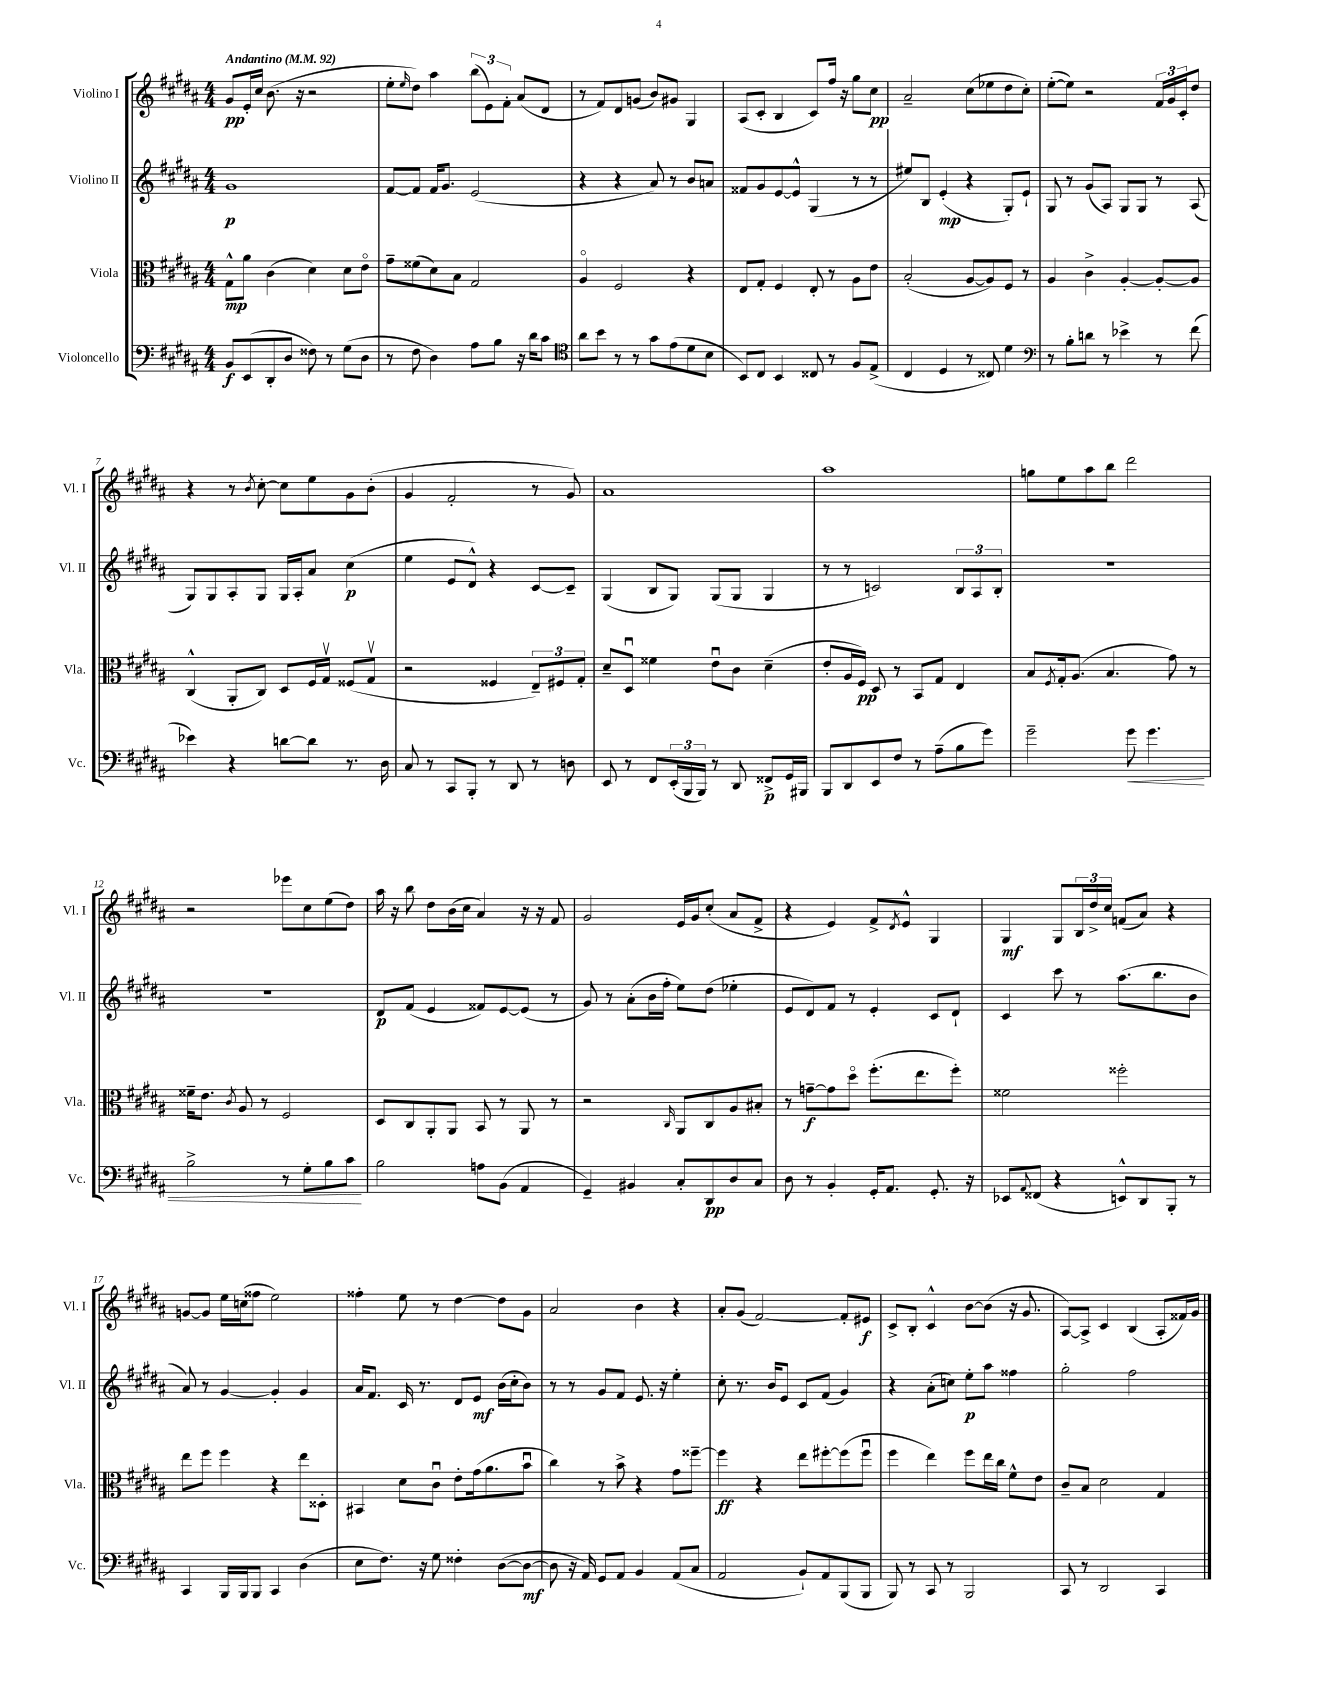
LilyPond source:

<<
\new StaffGroup <<
\new Staff = "s0" \with { instrumentName = "Violino I" shortInstrumentName = "Vl. I" } {
    \clef treble \key b \major \numericTimeSignature \time 4/4 \tempo "Andantino" 4 = 92
    gis'8\pp e'16-. cis''16 b'8.( r16 r2 |
    e''8-. \grace { e''16 } dis''8) ais''4 \tuplet 3/2 { b''8( e'8) fis'8-. } ais'8( dis'8 |
    r8 fis'8) dis'8 g'8( b'8) gis'8 gis4 |
    ais8( cis'8-. b4 cis'8) fis''16 r16 gis''8 cis''8\pp |
    ais'2-- cis''8( ees''8 dis''8 cis''8-.) |
    e''8~-.( e''8) r2 \tuplet 3/2 { fis'16 gis'16 cis'16-. } dis''8 |
    r4 r8 \acciaccatura { b'8 } cis''8~-. cis''8 e''8 gis'8 b'8-.( |
    gis'4 fis'2-. r8 gis'8) |
    ais'1 |
    ais''1 |
    g''8 e''8 ais''8 b''8 dis'''2 |
    r2 ees'''8 cis''8 e''8( dis''8) |
    ais''16 r16 b''8 dis''8 b'16( cis''16 ais'4) r16 r16 fis'8 |
    gis'2 e'16 gis'16 cis''8-.( ais'8 fis'8-> |
    r4 e'4) fis'8-> \acciaccatura { dis'8 } e'8-^ gis4 |
    gis4\mf gis8 \tuplet 3/2 { b16 dis''16-> cis''16 } f'8( ais'8) r4 |
    g'8~ g'8 e''16 c''16( fisis''8 e''2) |
    fisis''4-. e''8 r8 dis''4~ dis''8 gis'8 |
    ais'2 b'4 r4 |
    ais'8-. gis'8( fis'2~) fis'8-. eis'8\f |
    cis'8-> b8-. cis'4-^ b'8~ b'8( r16 gis'8. |
    ais8~) ais8-> cis'4 b4( ais8-. fisis'16) gis'16 \bar "|." |
}
\new Staff = "s1" \with { instrumentName = "Violino II" shortInstrumentName = "Vl. II" } {
    \clef treble \key b \major \numericTimeSignature \time 4/4
    gis'1\p |
    fis'8~ fis'8 fis'16 gis'8. e'2( |
    r4 r4 ais'8) r8 b'8 a'8 |
    fisis'8 gis'8 e'8~ e'8-^ gis4( r8 r8 |
    eis''8) b8 e'4-.\mp( r4 gis8-.) e'8-! |
    gis8 r8 gis'8( ais8) gis8 gis8 r8 ais8( |
    gis8) gis8 ais8-. gis8 gis16 ais16-. ais'8 cis''4\p( |
    e''4 e'8 dis'8-^) r4 cis'8~ cis'8-- |
    gis4( b8 gis8) gis8( gis8 gis4 |
    r8 r8 c'2) \tuplet 3/2 { b8 ais8 b8-. } |
    R1 |
    R1 |
    dis'8\p fis'8( e'4 fisis'8) e'8~ e'8( r8 |
    gis'8) r8 ais'8-.( b'16 fis''16-. e''8) dis''8( ees''4-. |
    e'8 dis'8) fis'8 r8 e'4-. cis'8 dis'8-! |
    cis'4 cis'''8 r8 ais''8.( b''8. b'8 |
    ais'8) r8 gis'4~ gis'4-. gis'4 |
    ais'16 fis'8. cis'16 r8. dis'8 e'8\mf b'16( cis''16-. b'8) |
    r8 r8 gis'8 fis'8 e'8. r16 e''4-. |
    cis''8-. r8. b'16 e'8 cis'8 fis'8( gis'4) |
    r4 ais'8-.( c''8) e''8-.\p ais''8 fisis''4 |
    gis''2-. fis''2 \bar "|." |
}
\new Staff = "s2" \with { instrumentName = "Viola" shortInstrumentName = "Vla." } {
    \clef alto \key b \major \numericTimeSignature \time 4/4
    gis8-^\mp ais'8 cis'4( dis'4) dis'8 e'8\flageolet |
    gis'8-- fisis'8( dis'8) b8 gis2 |
    ais4\flageolet fis2 r4 |
    e8 gis8-. fis4 e8-. r8 ais8 e'8 |
    b2-.( ais8~ ais8) fis8 r8 |
    ais4 cis'4-> ais4~-. ais8~-. ais8 |
    cis4-^( ais,8-. cis8) dis8 fis16 gis16\upbow fisis8( gis8\upbow |
    r2 fisis4 \tuplet 3/2 { e8--) fis8 gis8-. } |
    dis'8-- dis8\downbow fisis'4 e'8\downbow cis'8 dis'4--( |
    e'8-. ais16 fis16\pp) dis8 r8 b,8 gis8 e4 |
    b8 \acciaccatura { fis8 } gis16-. ais8.( b4. gis'8) r8 |
    fisis'16-- e'8. \acciaccatura { cis'8 } ais8 r8 fis2 |
    dis8 cis8 ais,8-. ais,8 b,8 r8 ais,8 r8 |
    r2 \grace { cis16 } ais,8 cis8 ais8 bis8-. |
    r8 g'8~--\f g'8 dis''8\flageolet fis''8.-.( e''8. fis''8-.) |
    fisis'2 fisis''2-. |
    e''8 fis''8 fis''4 r4 e''8 disis8-. |
    bis,4 dis'8 cis'8\downbow e'8-. gis'16( ais'8. b'8\downbow |
    cis''4) r8 b'8-> r4 gis'8 fisis''8~-- |
    fisis''4\ff r4 e''8 fis''8~-. fis''8( fis''8\downbow |
    fis''4 e''4) fis''8 e''16 cis''16 fis'8-^ e'8 |
    cis'8-- b8 dis'2 gis4 \bar "|." |
}
\new Staff = "s3" \with { instrumentName = "Violoncello" shortInstrumentName = "Vc." } {
    \clef bass \key b \major \numericTimeSignature \time 4/4
    b,8\f e,8( dis,8-. dis8 fisis8) r8 gis8( dis8 |
    r8 fis8 dis4) ais8 b8 r16 dis'16 cis'8 |
    \clef tenor ais'8 b'8 r8 r8 gis'8 e'8( dis'8 b8 |
    b,8) cis8 b,4 cisis8 r8 fis8 e8->( |
    cis4 dis4 r8 cisis8) dis'4 |
    \clef bass r8 b8-. d'8 r8 ees'4-> r8 fis'8( |
    ees'4) r4 d'8~ d'8 r8. dis16 |
    cis8 r8 cis,8 b,,8-. r8 dis,8 r8 d8 |
    e,8 r8 fis,8 \tuplet 3/2 { e,16-.( b,,16 b,,16) } r8 dis,8 fisis,8->\p gis,16 bis,,16 |
    b,,8 dis,8 e,8 fis8 r8 ais8--( b8 gis'8) |
    gis'2-- gis'8\< gis'4. |
    b2-> r8 gis8-. b8 cis'8\! |
    b2 a8 b,8( ais,4 |
    gis,4--) bis,4 cis8-. dis,8\pp dis8 cis8 |
    dis8 r8 b,4-. gis,16-. ais,8. gis,8.-. r16 |
    ees,8 \appoggiatura { ais,8 } fisis,8( r4 e,8-^) dis,8 b,,8-. r8 |
    cis,4 b,,16 b,,16 b,,8 cis,4 dis4( |
    e8 fis8.) r16 gis8 fisis4-. dis8~( dis8~\mf |
    dis8 r16 ais,16) gis,8 ais,8 b,4 ais,8( cis8 |
    ais,2 b,8-!) ais,8 b,,8( b,,8 |
    b,,8) r8 cis,8 r8 b,,2 |
    cis,8 r8 dis,2 cis,4 \bar "|." |
}
>>
>>
